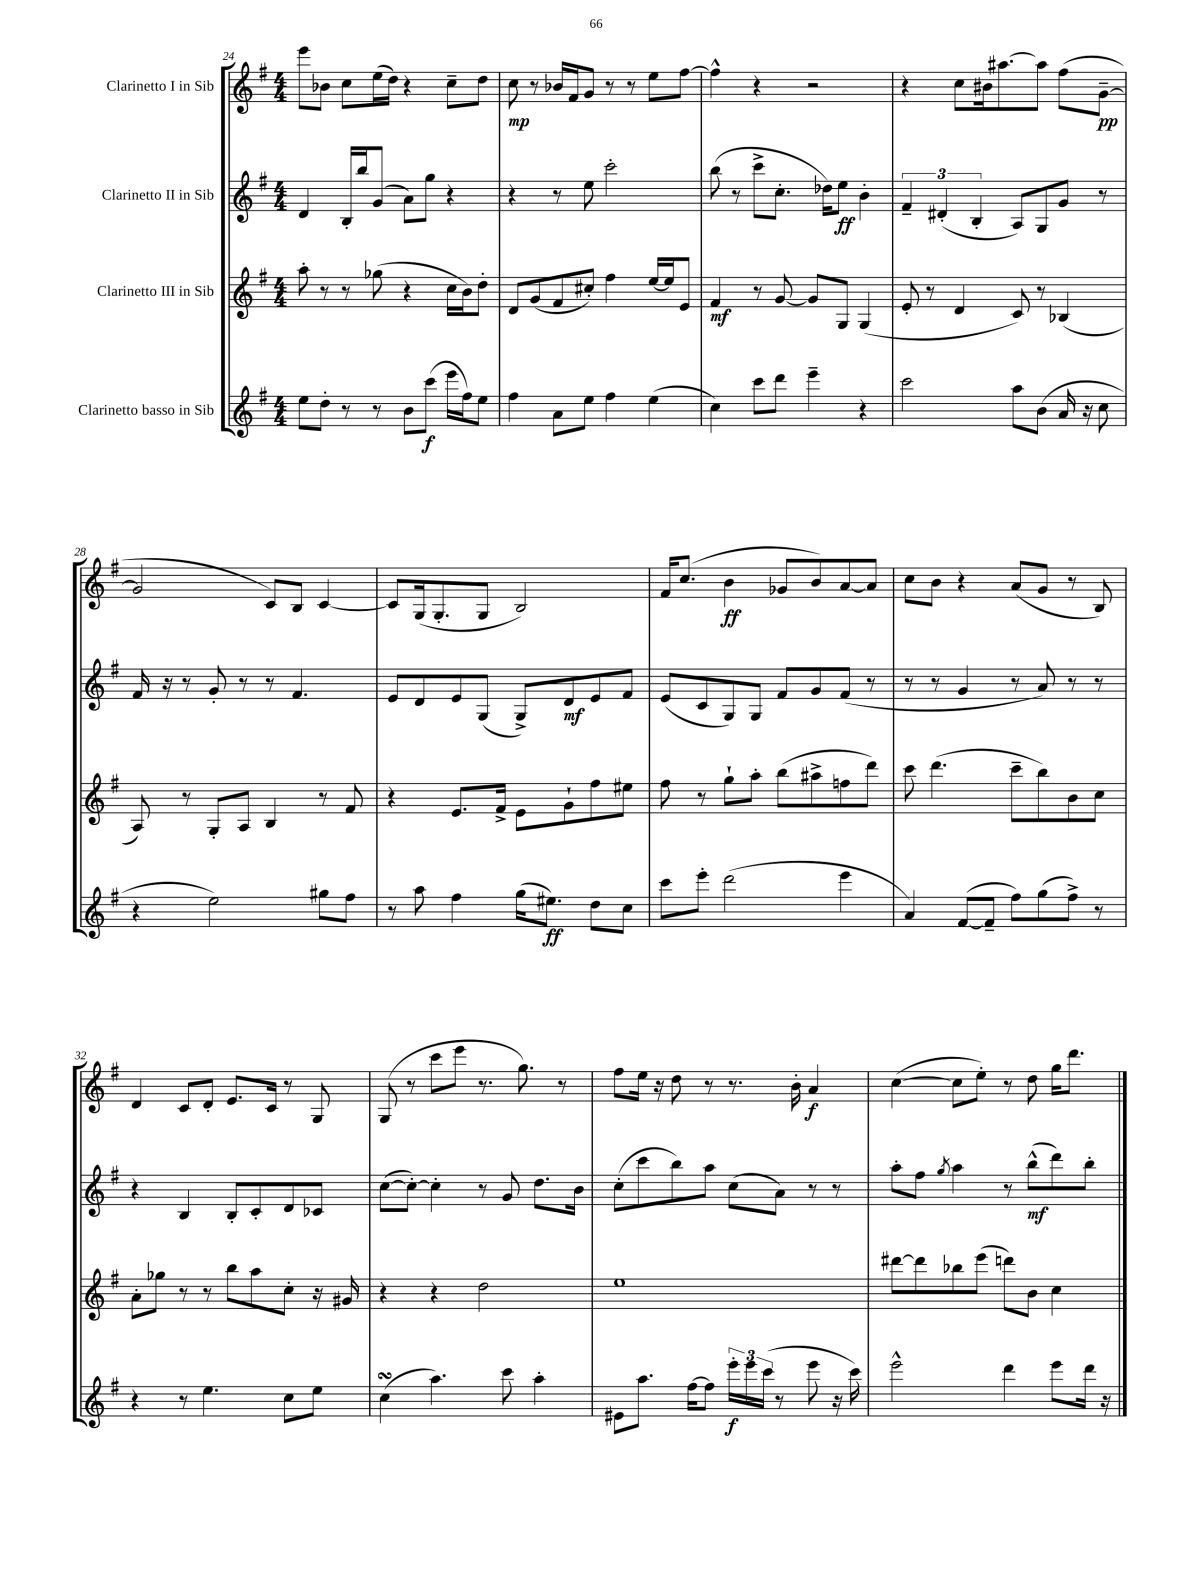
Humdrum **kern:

**kern	**kern	**kern	**kern
*staff4	*staff3	*staff2	*staff1
*clefG2	*clefG2	*clefG2	*clefG2
*k[f#]	*k[f#]	*k[f#]	*k[f#]
*M4/4	*M4/4	*M4/4	*M4/4
8ee	8aa'	4d	8eee
8dd'	8r	.	8b-
8r	8r	16B'	8cc
.	.	16bb	.
8r	(8gg-	(8g	(16ee
.	.	.	16dd)
8b	4r	8a)	4r
(8ccc	.	8gg	.
16eee	16cc	4r	8cc~
16ff#)	16b)	.	.
8ee	8dd'	.	8dd
=	=	=	=
4ff#	8d	4r	8cc
.	(8g	.	8r
8a	8f#	8r	16b-
.	.	.	16f#
8ee	8cc#')	8ee	8g
4ff#	4ff#	2ccc'	8r
.	.	.	8r
(4ee	[16ee	.	8ee
.	16ee]	.	.
.	8e	.	[8ff#
=	=	=	=
4cc)	4f#	(8bb	4ff#^^]
.	.	8r	.
8ccc	8r	8ccc^	4r
8ddd	[8g	8.cc'	.
4eee~	8g]	.	2r
.	.	16dd-)	.
.	8G	8ee	.
4r	(4G	4b'	.
=	=	=	=
2ccc	8e'	6f#~	4r
.	8r	.	.
.	.	(6d#'	.
.	4d	.	8cc
.	.	6B'	.
.	.	.	16b#
.	.	.	[8.aa#
8aa	8c)	8A)	.
(8b	8r	8G	8aa#]
16a	(4B-	8g	(8ff#
16r	.	.	.
8cc	.	8r	[8g~
=	=	=	=
4r	8A)	16f#	2g]
.	.	16r	.
.	8r	8r	.
2ee)	8G'	8g'	.
.	8A	8r	.
.	4B	8r	8c)
.	.	4.f#	8B
8gg#	8r	.	[4c
8ff#	8f#	.	.
=	=	=	=
8r	4r	8e	8c]
8aa	.	8d	(16G
.	.	.	8.G'
4ff#	8.e	8e	.
.	.	(8G	8G
.	16f#^	.	.
(16gg	8e	8G^)	2B)
8.ee#)	.	.	.
.	8g`	8d	.
8dd	8ff#	8e	.
8cc	8ee#	8f#	.
=	=	=	=
8ccc	8ff#	(8e	16f#
.	.	.	(8.cc
8eee'	8r	8c	.
(2ddd	8gg`	8G)	4b
.	8aa'	8G	.
.	(8bb	8f#	8g-
.	8aa#^	8g	8b)
4eee	8ff	(8f#	[8a
.	8ddd)	8r	8a]
=	=	=	=
4a)	8ccc	8r	8cc
.	(4.ddd	8r	8b
([8f#	.	4g	4r
8f#~]	.	.	.
8ff#)	8ccc~	8r	(8a
(8gg	8bb)	8a)	8g
8ff#^)	8b	8r	8r
8r	8cc	8r	8B)
=	=	=	=
4r	8a'	4r	4d
.	8gg-	.	.
8r	8r	4B	8c
4.ee	8r	.	8d'
.	8bb	8B'	8.e
.	8aa	8c'	.
.	.	.	16c
8cc	8cc'	8d	8r
8ee	16r	8c-	8G
.	16g#	.	.
=	=	=	=
(4cc	4r	([8cc	(8G
.	.	8cc'_)	8r
4.aa)	4r	4cc']	8ccc
.	.	.	8eee
.	2dd	8r	8.r
8ccc	.	8g	.
.	.	.	8.gg)
4aa'	.	8.dd	.
.	.	.	8r
.	.	16b	.
=	=	=	=
8e#	1ee	(8cc'	8ff#
8.aa	.	8ccc	16ee
.	.	.	16r
.	.	8bb)	8dd
[16ff#	.	.	.
8ff#]	.	8aa	8r
24eee'	.	(8cc	8.r
24eee	.	.	.
(24ccc	.	.	.
8r	.	8a)	.
.	.	.	16b'
8eee	.	8r	4a
16r	.	8r	.
16ccc)	.	.	.
=	=	=	=
2eee^^	[8ddd#	8aa'	([4cc
.	8ddd#]	8ff#	.
.	.	8qgg	.
.	8bb-	4aa	8cc]
.	(8eee	.	8ee')
4ddd	8ddd)	8r	8r
.	8b	(8bb^^	8dd
8eee	4cc	8ddd)	16gg
.	.	.	8.ddd
16ddd	.	8bb'	.
16r	.	.	.
==	==	==	==
*-	*-	*-	*-
